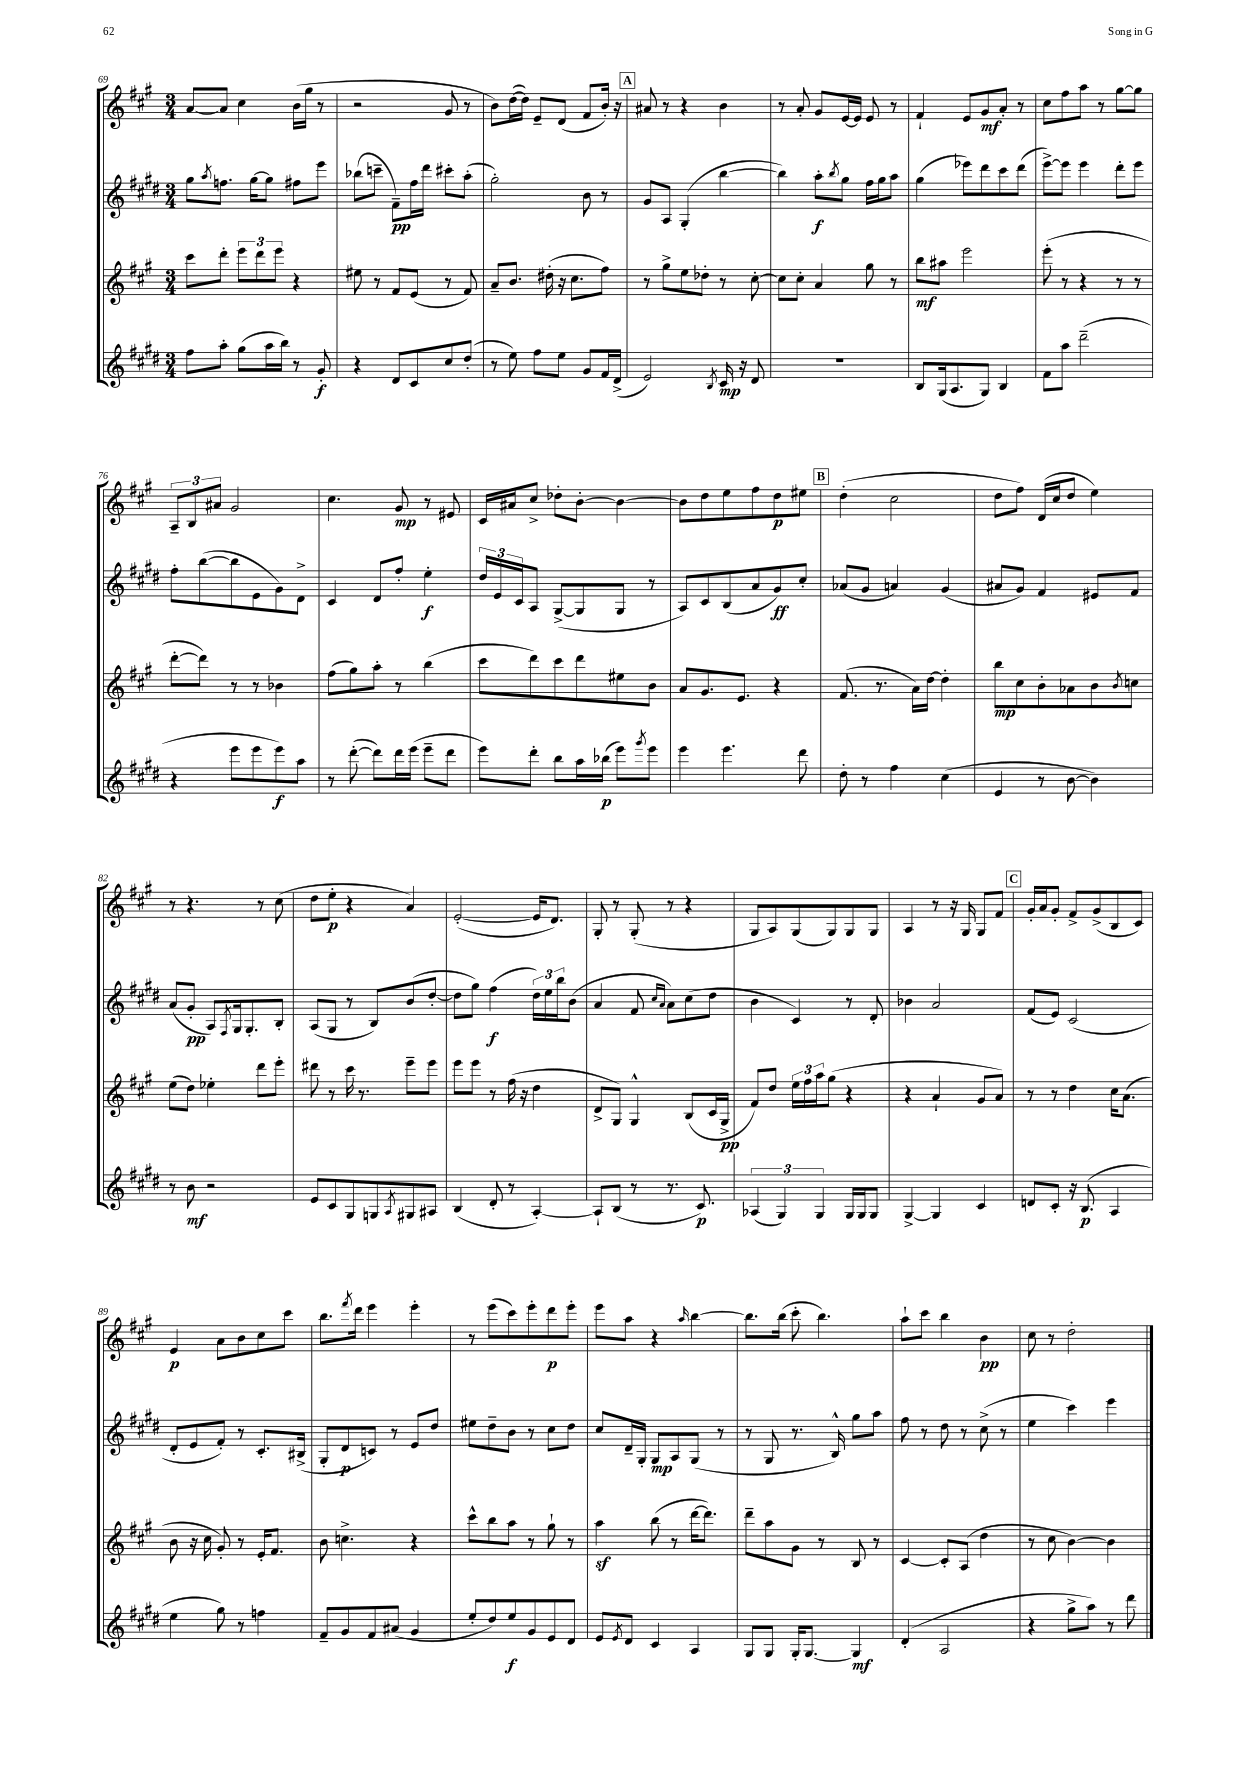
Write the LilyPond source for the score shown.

<<
\new StaffGroup <<
\new Staff = "s0" {
    \clef treble \key a \major \numericTimeSignature \time 3/4
    a'8~ a'8 cis''4 b'16( gis''16 r8 |
    r2 gis'8 r8 |
    b'8) d''16~( d''16) e'8-- d'8( fis'8 b'16-.) r16 |
    \mark \markup { \box "A" } ais'8 r8 r4 b'4 |
    r8 a'8-. gis'8 e'16~ e'16 e'8 r8 |
    fis'4-! e'8 gis'8\mf a'8-. r8 |
    cis''8 fis''8 a''8 r8 gis''8~ gis''8 |
    \tuplet 3/2 { a8-- b8 ais'8 } gis'2 |
    cis''4. gis'8\mp r8 eis'8 |
    cis'16 ais'16 cis''8-> des''8-. b'8~-. b'4~ |
    b'8 d''8 e''8 fis''8 d''8\p eis''8 |
    \mark \markup { \box "B" } d''4-.( cis''2 |
    d''8 fis''8) d'16( cis''16 d''8 e''4) |
    r8 r4. r8 cis''8( |
    d''8 e''8-.\p r4 a'4) |
    e'2~-.( e'16 d'8.) |
    gis8-. r8 gis8-.( r8 r4 |
    gis8 a8) gis8( gis8) gis8 gis8 |
    a4 r8 r16 gis16 gis8 fis'8 |
    \mark \markup { \box "C" } gis'16-. a'16 gis'8-. fis'8-> gis'8->( b8 cis'8) |
    e'4\p a'8 b'8 cis''8 cis'''8 |
    b''8. \acciaccatura { fis'''8 } d'''16 e'''4 e'''4-. |
    r8 e'''8( cis'''8) e'''8-. d'''8\p e'''8-. |
    e'''8 a''8 r4 \grace { a''16 } b''4~ |
    b''8. b''16( cis'''8-. b''4.) |
    a''8-! cis'''8 b''4 b'4\pp |
    cis''8 r8 d''2-. \bar "|." |
}
\new Staff = "s1" {
    \clef treble \key e \major \numericTimeSignature \time 3/4
    gis''8 \acciaccatura { a''8 } f''8. gis''16~ gis''8 fis''8 e'''8 |
    bes''8( c'''8-- fis'8--\pp) fis''16 dis'''16 cis'''8-. a''8-.( |
    gis''2-.) b'8 r8 |
    \mark \markup { \box "A" } gis'8 a8 gis4-.( b''4~ |
    b''4) a''8-.\f \acciaccatura { b''8 } gis''8 fis''16 gis''16 a''8 |
    gis''4( ees'''8) dis'''8 cis'''8 dis'''8( |
    e'''8~->) e'''8 e'''4 dis'''8-. e'''8 |
    fis''8-. b''8~( b''8 e'8 gis'8) dis'8-> |
    cis'4 dis'8 fis''8-. e''4-.\f |
    \tuplet 3/2 { dis''16 e'16 cis'16 } a8 gis8~->( gis8 gis8 r8 |
    a8) cis'8 b8( a'8 gis'8\ff) cis''8-. |
    \mark \markup { \box "B" } aes'8( gis'8 a'4) gis'4( |
    ais'8 gis'8) fis'4 eis'8 fis'8 |
    a'8( gis'8-.\pp a8) \acciaccatura { fis8 } gis16 gis8.-. b8-. |
    a8( gis8 r8 b8) b'8( dis''8~-. |
    dis''8 gis''8) fis''4\f( \tuplet 3/2 { dis''16) e''16 b''16 } b'8( |
    a'4 fis'8 \grace { cis''16 a'16 } a'8) cis''8( dis''8 |
    b'4 cis'4) r8 dis'8-. |
    bes'4 a'2 |
    \mark \markup { \box "C" } fis'8( e'8) cis'2( |
    dis'8-. e'8 fis'8-.) r8 cis'8.-. bis16->( |
    gis8-. dis'8\p c'8) r8 e'8 dis''8 |
    eis''8 dis''8-- b'8 r8 cis''8 dis''8 |
    cis''8 dis'16-- gis16-. gis8\mp a8 gis8( r8 |
    r8 gis8 r8. b16-^) gis''8 a''8 |
    fis''8 r8 dis''8 r8 cis''8->( r8 |
    e''4 cis'''4) e'''4 \bar "|." |
}
\new Staff = "s2" {
    \clef treble \key a \major \numericTimeSignature \time 3/4
    cis'''8 d'''8-. \tuplet 3/2 { e'''8 d'''8 e'''8 } r4 |
    eis''8 r8 fis'8 e'8( r8 fis'8) |
    a'8-- b'8. dis''16-.( r16 cis''8. fis''8) |
    \mark \markup { \box "A" } r8 gis''8-> e''8 des''8-. r8 cis''8~-. |
    cis''8 cis''8-. a'4 gis''8 r8 |
    b''8\mf ais''8 e'''2 |
    e'''8-.( r8 r4 r8 r8 |
    d'''8~-. d'''8) r8 r8 bes'4 |
    fis''8( gis''8) a''8-. r8 b''4( |
    cis'''8 d'''8) cis'''8 d'''8 eis''8 b'8 |
    a'8 gis'8. e'8. r4 |
    \mark \markup { \box "B" } fis'8.( r8. a'16) d''16~ d''4-. |
    b''8\mp cis''8 b'8-. aes'8 b'8 \acciaccatura { b'8 } c''8 |
    e''8( d''8) ees''4-. d'''8 e'''8-. |
    dis'''8 r8 cis'''16 r8. e'''8-- e'''8 |
    e'''8 e'''8 r8 fis''16( r16 d''4 |
    d'8-> gis8) gis4-^ b8( cis'16 gis16->\pp |
    fis'8) d''8 \tuplet 3/2 { e''16 fis''16 a''16 } gis''8( r4 |
    r4 a'4-! gis'8 a'8) |
    \mark \markup { \box "C" } r8 r8 d''4 cis''16 a'8.( |
    b'8 r16 cis''16 gis'8-.) r8 e'16-. fis'8. |
    b'8 c''4.-> r4 |
    cis'''8-^ b''8 a''8 r8 gis''8-! r8 |
    a''4\sf b''8( r8 d'''16~ d'''8.) |
    d'''8-- a''8 gis'8 r8 b8 r8 |
    cis'4~ cis'8-. a8( d''4 |
    r8 cis''8 b'4~) b'4 \bar "|." |
}
\new Staff = "s3" {
    \clef treble \key e \major \numericTimeSignature \time 3/4
    fis''8 a''8-. gis''8( a''16 b''16) r8 gis'8-.\f |
    r4 dis'8 cis'8 cis''8 dis''8-.( |
    r8 e''8) fis''8 e''8 gis'8 fis'16 dis'16->( |
    \mark \markup { \box "A" } e'2) \acciaccatura { b8 } cis'16\mp r16 dis'8 |
    R2. |
    b8 gis16( a8. gis8) b4 |
    fis'8 a''8 dis'''2--( |
    r4 e'''8 e'''8 e'''8\f) a''8 |
    r8 dis'''8~-.( dis'''8) dis'''16 e'''16( e'''8-- dis'''8 |
    e'''8) dis'''8-. b''8 a''16 bes''16\p( e'''8) \acciaccatura { gis'''8 } e'''8 |
    e'''4 e'''4. dis'''8 |
    \mark \markup { \box "B" } dis''8-. r8 fis''4 cis''4( |
    e'4 r8 b'8~ b'4) |
    r8 b'8\mf r2 |
    e'8 cis'8 gis8 g8 \acciaccatura { a8 } gis8 ais8 |
    b4( dis'8-. r8 a4~-.) |
    a8-! b8( r8 r8. cis'8.\p) |
    \tuplet 3/2 { aes4( gis4) gis4 } gis16 gis16 gis8 |
    gis4~-> gis4 cis'4 |
    \mark \markup { \box "C" } d'8 cis'8-. r16 b8.\p( a4 |
    e''4 gis''8) r8 f''4 |
    fis'8-- gis'8 fis'8 ais'8( gis'4 |
    e''8-. dis''8) e''8\f gis'8 e'8 dis'8 |
    e'8 \acciaccatura { e'8 } dis'8 cis'4 a4 |
    gis8 gis8 gis16-. gis8.~ gis4\mf |
    dis'4-.( a2 |
    r4 gis''8-> a''8) r8 dis'''8 \bar "|." |
}
>>
>>
\layout { \context { \Score currentBarNumber = #69 } }
